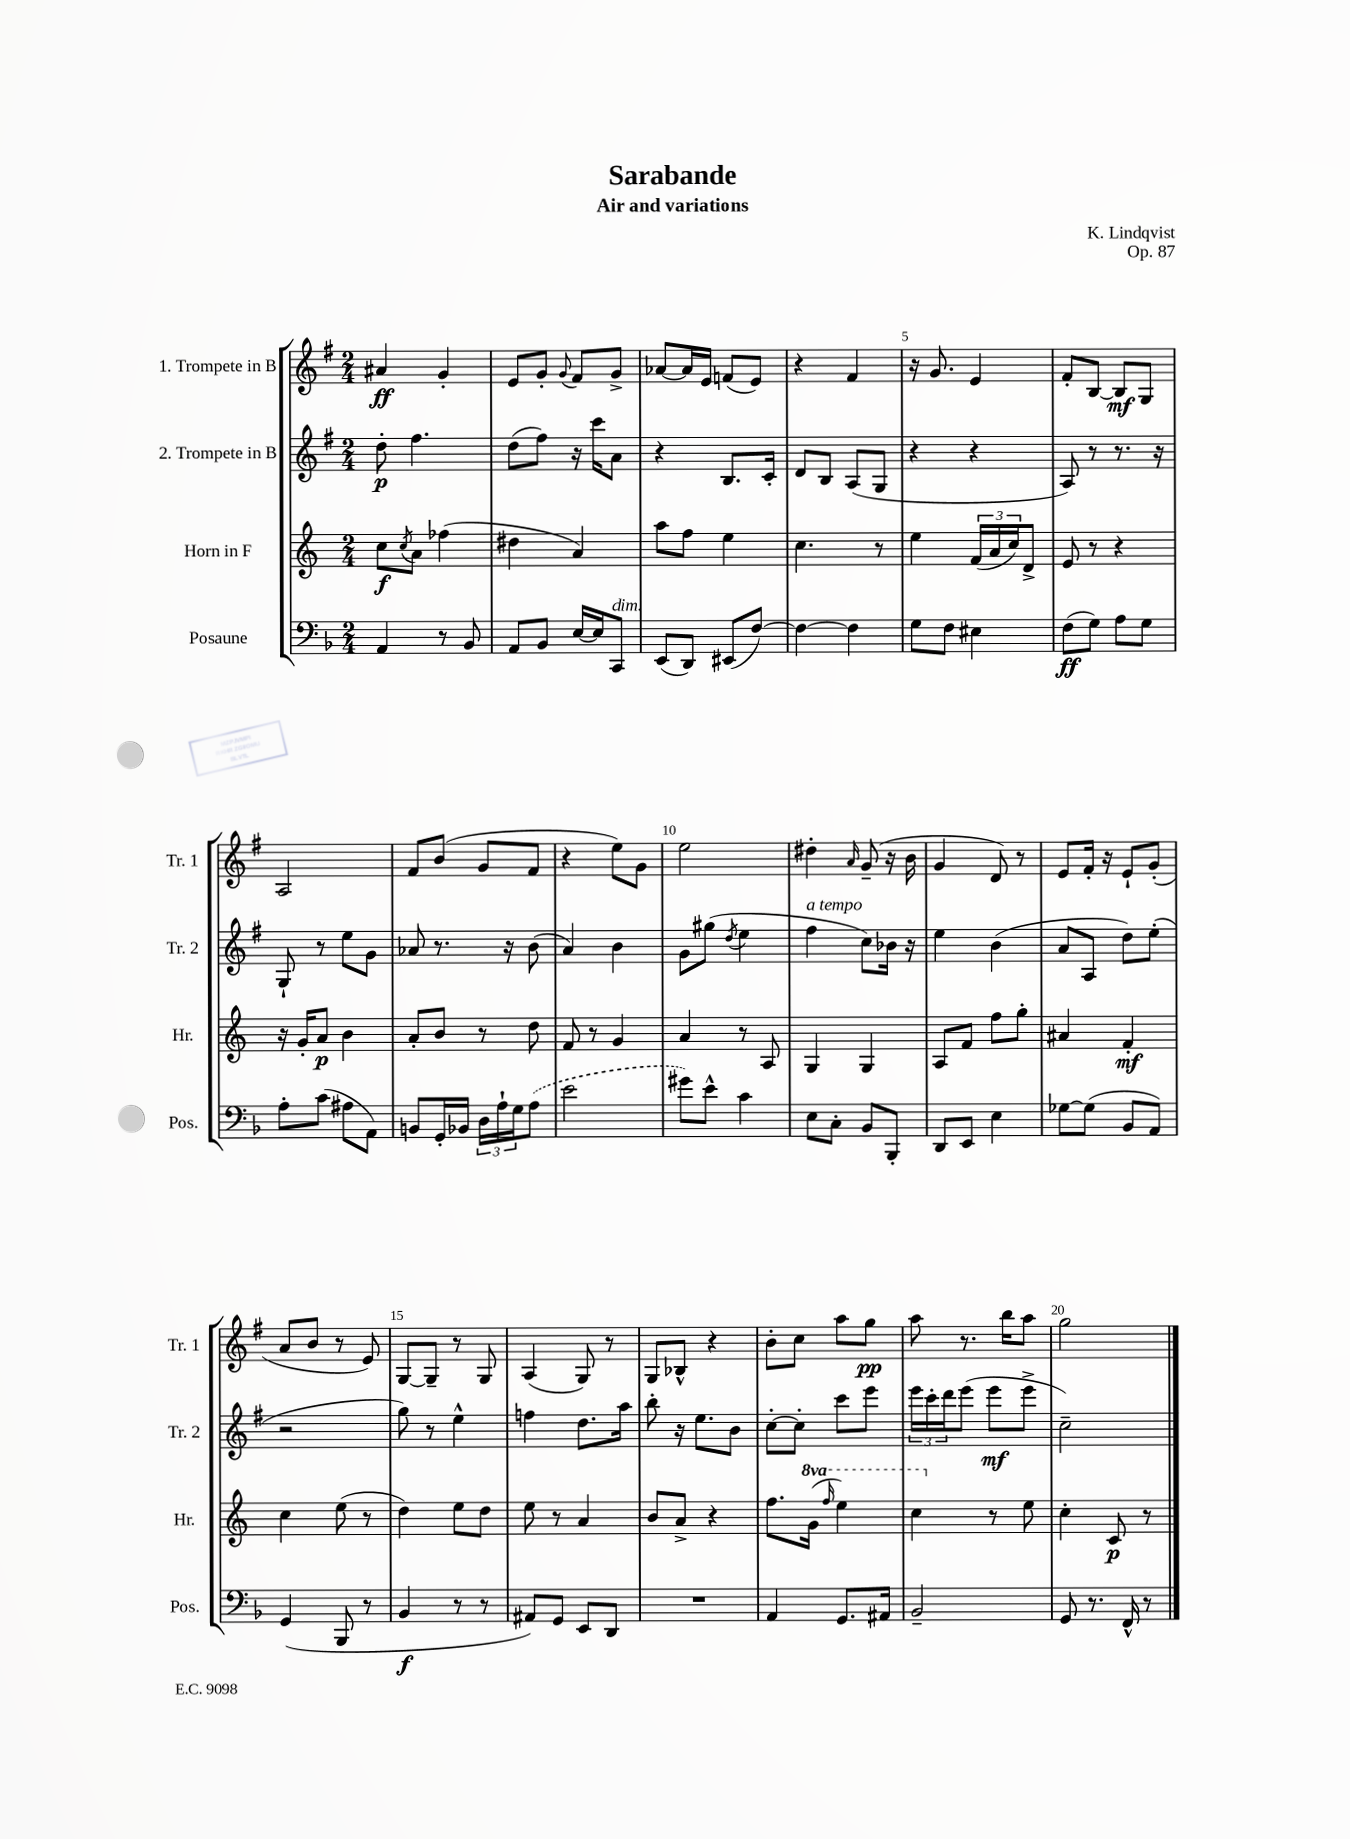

**kern	**dynam	**kern	**dynam	**kern	**dynam	**kern	**dynam
*part4	*part4	*part3	*part3	*part2	*part2	*part1	*part1
*staff4	*staff4	*staff3	*staff3	*staff2	*staff2	*staff1	*staff1
*I"Posaune	*	*I"Horn in F	*	*I"2. Trompete in B	*	*I"1. Trompete in B	*
*I'Pos.	*	*I'Hr.	*	*I'Tr. 2	*	*I'Tr. 1	*
*clefF4	*	*clefG2	*	*clefG2	*	*clefG2	*
*k[b-]	*	*k[]	*	*k[f#]	*	*k[f#]	*
*M2/4	*	*M2/4	*	*M2/4	*	*M2/4	*
=1	=1	=1	=1	=1	=1	=1	=1
4AA/	.	8cc\L	f	8dd'\	p	4a#X/	ff
.	.	8qcc/	.	.	.	.	.
.	.	8a\J	.	4.ff#\	.	.	.
8r	.	(4ff-X\	.	.	.	4g'/	.
8BB-/	.	.	.	.	.	.	.
=2	=2	=2	=2	=2	=2	=2	=2
8AA/L	.	4dd#X\	.	(8dd\L	.	8e/L	.
8BB-/J	.	.	.	8ff#\J)	.	8g'/J	.
.	.	.	.	.	.	8qqg/	.
[16E/LL	.	4a/)	.	16r	.	8f#/L	.
16E/J]	.	.	.	16ccc\KL	.	.	.
!LO:TX:a:i:t=dim.	!	!	!	!	!	!	!
8CC/J	.	.	.	8a\J	.	8g^/J	.
=3	=3	=3	=3	=3	=3	=3	=3
(8EE/L	.	8aa\L	.	4r	.	[8a-X/L	.
8DD/J)	.	8ff\J	.	.	.	16a-/L]	.
.	.	.	.	.	.	16e/JJ	.
(8EE#X/L	.	4ee\	.	8.B/L	.	(8fn/L	.
[8F/J)	.	.	.	.	.	8e/J)	.
.	.	.	.	16c'/Jk	.	.	.
=4	=4	=4	=4	=4	=4	=4	=4
4F\_	.	4.cc\	.	8d/L	.	4r	.
.	.	.	.	8B/J	.	.	.
4F\]	.	.	.	(8A/L	.	4f#/	.
.	.	8r	.	8G/J	.	.	.
=5	=5	=5	=5	=5	=5	=5	=5
8G\L	.	4ee\	.	4r	.	16r	.
.	.	.	.	.	.	8.g/	.
8F\J	.	.	.	.	.	.	.
4E#X\	.	(24f/LL	.	4r	.	4e/	.
.	.	24a/	.	.	.	.	.
.	.	24cc/J)	.	.	.	.	.
.	.	8d^/J	.	.	.	.	.
=6	=6	=6	=6	=6	=6	=6	=6
(8F\L	ff	8e/	.	8A/)	.	8f#'/L	.
8G\J)	.	8r	.	8r	.	[8B/J	.
8A\L	.	4r	.	8.r	.	8B/L]	mf
8G\J	.	.	.	.	.	8G/J	.
.	.	.	.	16r	.	.	.
!!LO:LB:g=z
=7	=7	=7	=7	=7	=7	=7	=7
8A'\L	.	16r	.	8G`/	.	2A/	.
.	.	16g'/KL	.	.	.	.	.
(8c\J	.	8a/J	p	8r	.	.	.
8A#X\L	.	4b\	.	8ee\L	.	.	.
8AA\J)	.	.	.	8g\J	.	.	.
=8	=8	=8	=8	=8	=8	=8	=8
8BBn/L	.	8a'/L	.	8a-X/	.	8f#/L	.
16GG'/L	.	8b/J	.	8.r	.	(8b/J	.
16BB-X/JJ	.	.	.	.	.	.	.
24D\LL	.	8r	.	.	.	8g/L	.
24A`\	.	.	.	.	.	.	.
.	.	.	.	16r	.	.	.
24G\J	.	.	.	.	.	.	.
(8A\J	.	8dd\	.	(8b\	.	8f#/J	.
=9	=9	=9	=9	=9	=9	=9	=9
2e\	.	8f/	.	4a/)	.	4r	.
.	.	8r	.	.	.	.	.
.	.	4g/	.	4b\	.	8ee\L)	.
.	.	.	.	.	.	8g\J	.
=10	=10	=10	=10	=10	=10	=10	=10
8g#X\L)	.	4a/	.	8g\L	.	2ee\	.
8e^^\J	.	.	.	(8gg#X\J	.	.	.
.	.	.	.	8qdd/	.	.	.
4c\	.	8r	.	4ee\	.	.	.
.	.	8A/	.	.	.	.	.
=11	=11	=11	=11	=11	=11	=11	=11
!	!	!	!	!LO:TX:a:i:t=a tempo	!	!	!
8E\L	.	4G/	.	4ff#\	.	4dd#X'\	.
8C'\J	.	.	.	.	.	.	.
.	.	.	.	.	.	16qqa/	.
8BB-/L	.	4G/	.	8cc\L)	.	(8g~/	.
8BBB-'/J	.	.	.	16b-X\Jk	.	16r	.
.	.	.	.	16r	.	16b\	.
=12	=12	=12	=12	=12	=12	=12	=12
8DD/L	.	8A/L	.	4ee\	.	4g/	.
8EE/J	.	8f/J	.	.	.	.	.
4E\	.	8ff\L	.	(4b\	.	8d/)	.
.	.	8gg'\J	.	.	.	8r	.
=13	=13	=13	=13	=13	=13	=13	=13
[8G-X\L	.	4a#X/	.	8a/L	.	8e/L	.
(8G-\J]	.	.	.	8A/J	.	16f#'/Jk	.
.	.	.	.	.	.	16r	.
8BB-/L	.	4f'/	mf	8dd\L)	.	8e`/L	.
8AA/J)	.	.	.	(8ee'\J	.	(8g'/J	.
!!LO:LB:g=z
=14	=14	=14	=14	=14	=14	=14	=14
(4GG/	.	4cc\	.	2r	.	8a/L	.
.	.	.	.	.	.	8b/J	.
8BBB-/	.	(8ee\	.	.	.	8r	.
8r	.	8r	.	.	.	8e/)	.
=15	=15	=15	=15	=15	=15	=15	=15
4BB-/	f	4dd\)	.	8gg\)	.	[8G/L	.
.	.	.	.	8r	.	8G~/J]	.
8r	.	8ee\L	.	4ee^^\	.	8r	.
8r	.	8dd\J	.	.	.	8G/	.
=16	=16	=16	=16	=16	=16	=16	=16
8AA#X/L)	.	8ee\	.	4ffn\	.	(4A/	.
8GG/J	.	8r	.	.	.	.	.
8EE/L	.	4a/	.	8.dd\L	.	8G/)	.
8DD/J	.	.	.	.	.	8r	.
.	.	.	.	16aa\Jk	.	.	.
=17	=17	=17	=17	=17	=17	=17	=17
2r	.	8b/L	.	8bb'\	.	8G/L	.
.	.	8a^/J	.	16r	.	8B-X^^/J	.
.	.	.	.	8.ee\L	.	.	.
.	.	4r	.	.	.	4r	.
.	.	.	.	8b\J	.	.	.
=18	=18	=18	=18	=18	=18	=18	=18
4AA/	.	8.ff\L	.	[8cc'\L	.	8b'\L	.
.	.	.	.	8cc'\J]	.	8cc\J	.
*	*	*8va	*	*	*	*	*
.	.	(16gg\Jk	.	.	.	.	.
.	.	16qqfff/	.	.	.	.	.
8.GG/L	.	4eee\)	.	8ccc\L	.	8aa\L	.
.	.	.	.	8eee\J	.	8gg\J	pp
16AA#X/Jk	.	.	.	.	.	.	.
=19	=19	=19	=19	=19	=19	=19	=19
2BB-~/	.	4ccc\	.	24eee\LL	.	8aa\	.
.	.	.	.	24ccc'\	.	.	.
.	.	.	.	24ddd\J	.	.	.
.	.	.	.	(8eee\J	.	8.r	.
*	*	*X8va	*	*	*	*	*
.	.	8r	.	8eee\L	mf	.	.
.	.	.	.	.	.	16bb\KL	.
.	.	8ee\	.	8eee^\J	.	8aa\J	.
=20	=20	=20	=20	=20	=20	=20	=20
8GG/	.	4cc'\	.	2cc~\)	.	2gg\	.
8.r	.	.	.	.	.	.	.
.	.	8c/	p	.	.	.	.
16FF^^/	.	.	.	.	.	.	.
8r	.	8r	.	.	.	.	.
==	==	==	==	==	==	==	==
*-	*-	*-	*-	*-	*-	*-	*-
